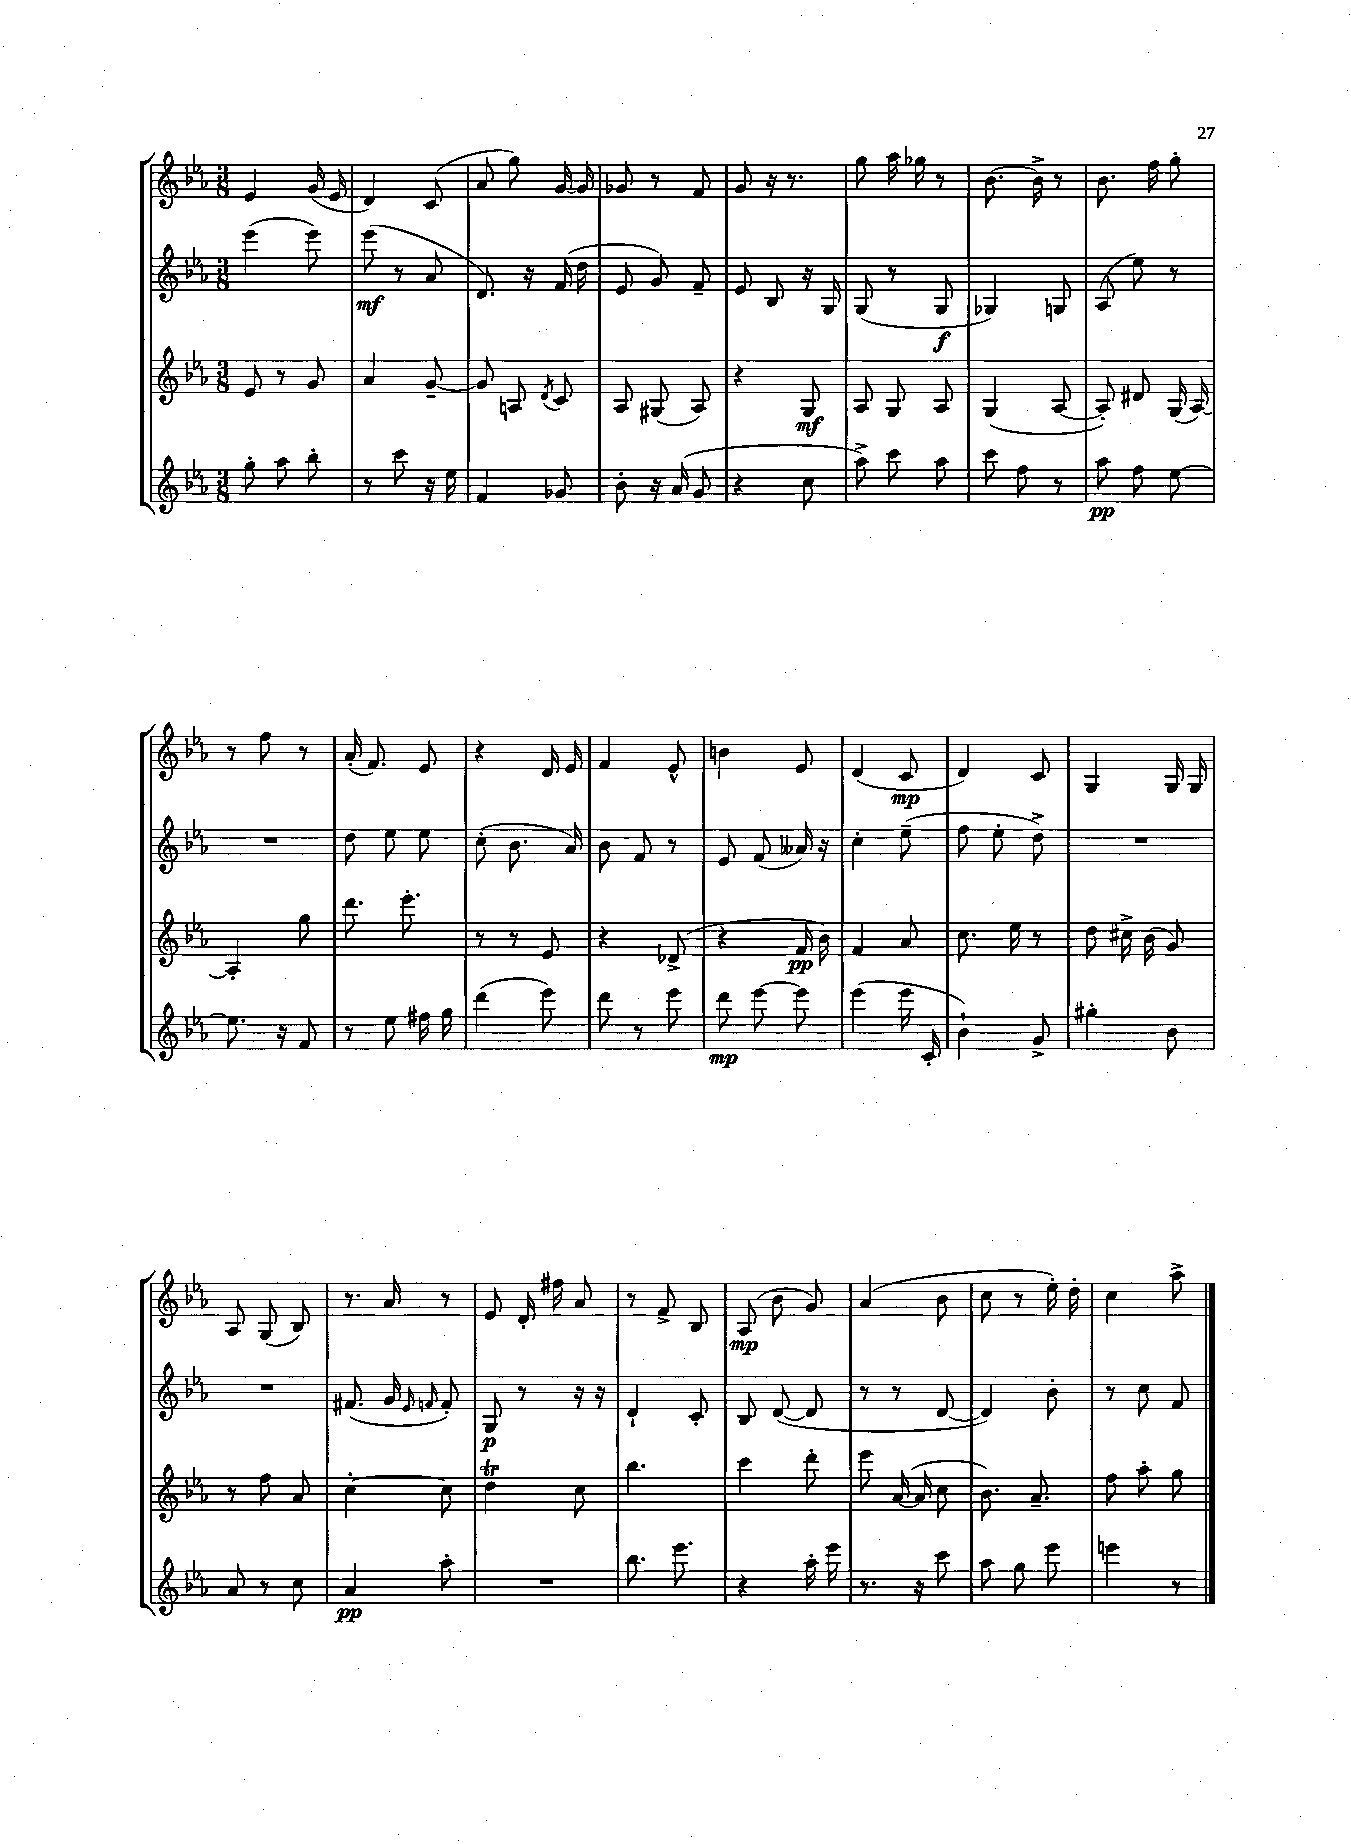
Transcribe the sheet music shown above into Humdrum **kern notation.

**kern	**kern	**kern	**kern
*staff4	*staff3	*staff2	*staff1
*clefG2	*clefG2	*clefG2	*clefG2
*k[b-e-a-]	*k[b-e-a-]	*k[b-e-a-]	*k[b-e-a-]
*M3/8	*M3/8	*M3/8	*M3/8
8gg'	8e-	(4eee-	4e-
8aa-	8r	.	.
8bb-'	8g	8eee-)	(16g
.	.	.	16e-
=	=	=	=
8r	4a-	(8eee-	4d)
8ccc	.	8r	.
16r	[8g~	8a-	(8c
16ee-	.	.	.
=	=	=	=
4f	8g]	8.d)	8a-
.	8A	.	8gg)
.	.	16r	.
.	8qd	.	.
8g-	8c	(16f	[16g
.	.	16dd	16g]
=	=	=	=
8b-'	8A-	8e-	8g-
16r	(8G#	8g)	8r
(16a-	.	.	.
8g	8A-)	8f~	8f
=	=	=	=
4r	4r	8e-	8g
.	.	8B-	16r
.	.	.	8.r
8cc	8G	16r	.
.	.	16G	.
=	=	=	=
8aa-^)	8A-	(8G	8gg
8ccc	8G	8r	16aa-
.	.	.	16gg-
8aa-	8A-	8G	8r
=	=	=	=
8ccc	(4G	4G-)	[8.b-
8ff	.	.	.
.	.	.	16b-^]
8r	[8A-	8G	8r
=	=	=	=
8aa-	8A-'])	(8A-	8.b-
8ff	8d#	8ee-)	.
.	.	.	16ff
[8ee-	(16G	8r	8gg'
.	[16A-)	.	.
=	=	=	=
8.ee-]	4A-']	4.r	8r
.	.	.	8ff
16r	.	.	.
8f	8gg	.	8r
=	=	=	=
8r	8.ddd	8dd	(16a-'
.	.	.	8.f)
8ee-	.	8ee-	.
.	8.eee-'	.	.
16ff#	.	8ee-	8e-
16gg	.	.	.
=	=	=	=
(4ddd	8r	(8cc'	4r
.	8r	8.b-	.
8eee-)	8e-	.	16d
.	.	16a-)	16e-
=	=	=	=
8ddd	4r	8b-	4f
8r	.	8f	.
8eee-	(8d-^	8r	8e-^^
=	=	=	=
8ddd	4r	8e-	4b
[8eee-	.	(8f	.
8eee-]	16f	16a--)	8e-
.	16b-)	16r	.
=	=	=	=
(4eee-	4f	4cc'	(4d
16eee-	8a-	(8ee-~	8c
16c'	.	.	.
=	=	=	=
4b-`)	8.cc	8ff	4d)
.	.	8ee-'	.
.	16ee-	.	.
8g^	8r	8dd^)	8c
=	=	=	=
4gg#'	8dd	4.r	4G
.	16cc#^	.	.
.	(16b-	.	.
8b-	8g)	.	16G
.	.	.	16G
=	=	=	=
8a-	8r	4.r	8A-
8r	8ff	.	(8G
8cc	8a-	.	8B-)
=	=	=	=
4a-	[4cc'	(8.f#	8.r
.	.	16g	16a-
.	.	16qqe-	.
.	.	16qqf	.
8aa-'	8cc]	8f')	8r
=	=	=	=
4.r	4dd	8G	8e-
.	.	8r	16d'
.	.	.	16ff#
.	8cc	16r	8a-
.	.	16r	.
=	=	=	=
8.bb-	4.bb-	4d`	8r
.	.	.	8f^
8.eee-	.	.	.
.	.	8c'	8B-
=	=	=	=
4r	4ccc	8B-	(8A-
.	.	([8d	8b-
16aa-'	8ddd'	8d]	8g)
16eee-	.	.	.
=	=	=	=
8.r	8eee-	8r	(4a-
.	([16a-	8r	.
16r	16a-]	.	.
8ccc	8cc	[8d	8b-
=	=	=	=
8aa-	8.b-)	4d])	8cc
8gg	.	.	8r
.	8.a-~	.	.
8eee-	.	8b-'	16ee-')
.	.	.	16dd'
=	=	=	=
4eee	8ff	8r	4cc
.	8aa-'	8cc	.
8r	8gg	8f	8aa-^
==	==	==	==
*-	*-	*-	*-
